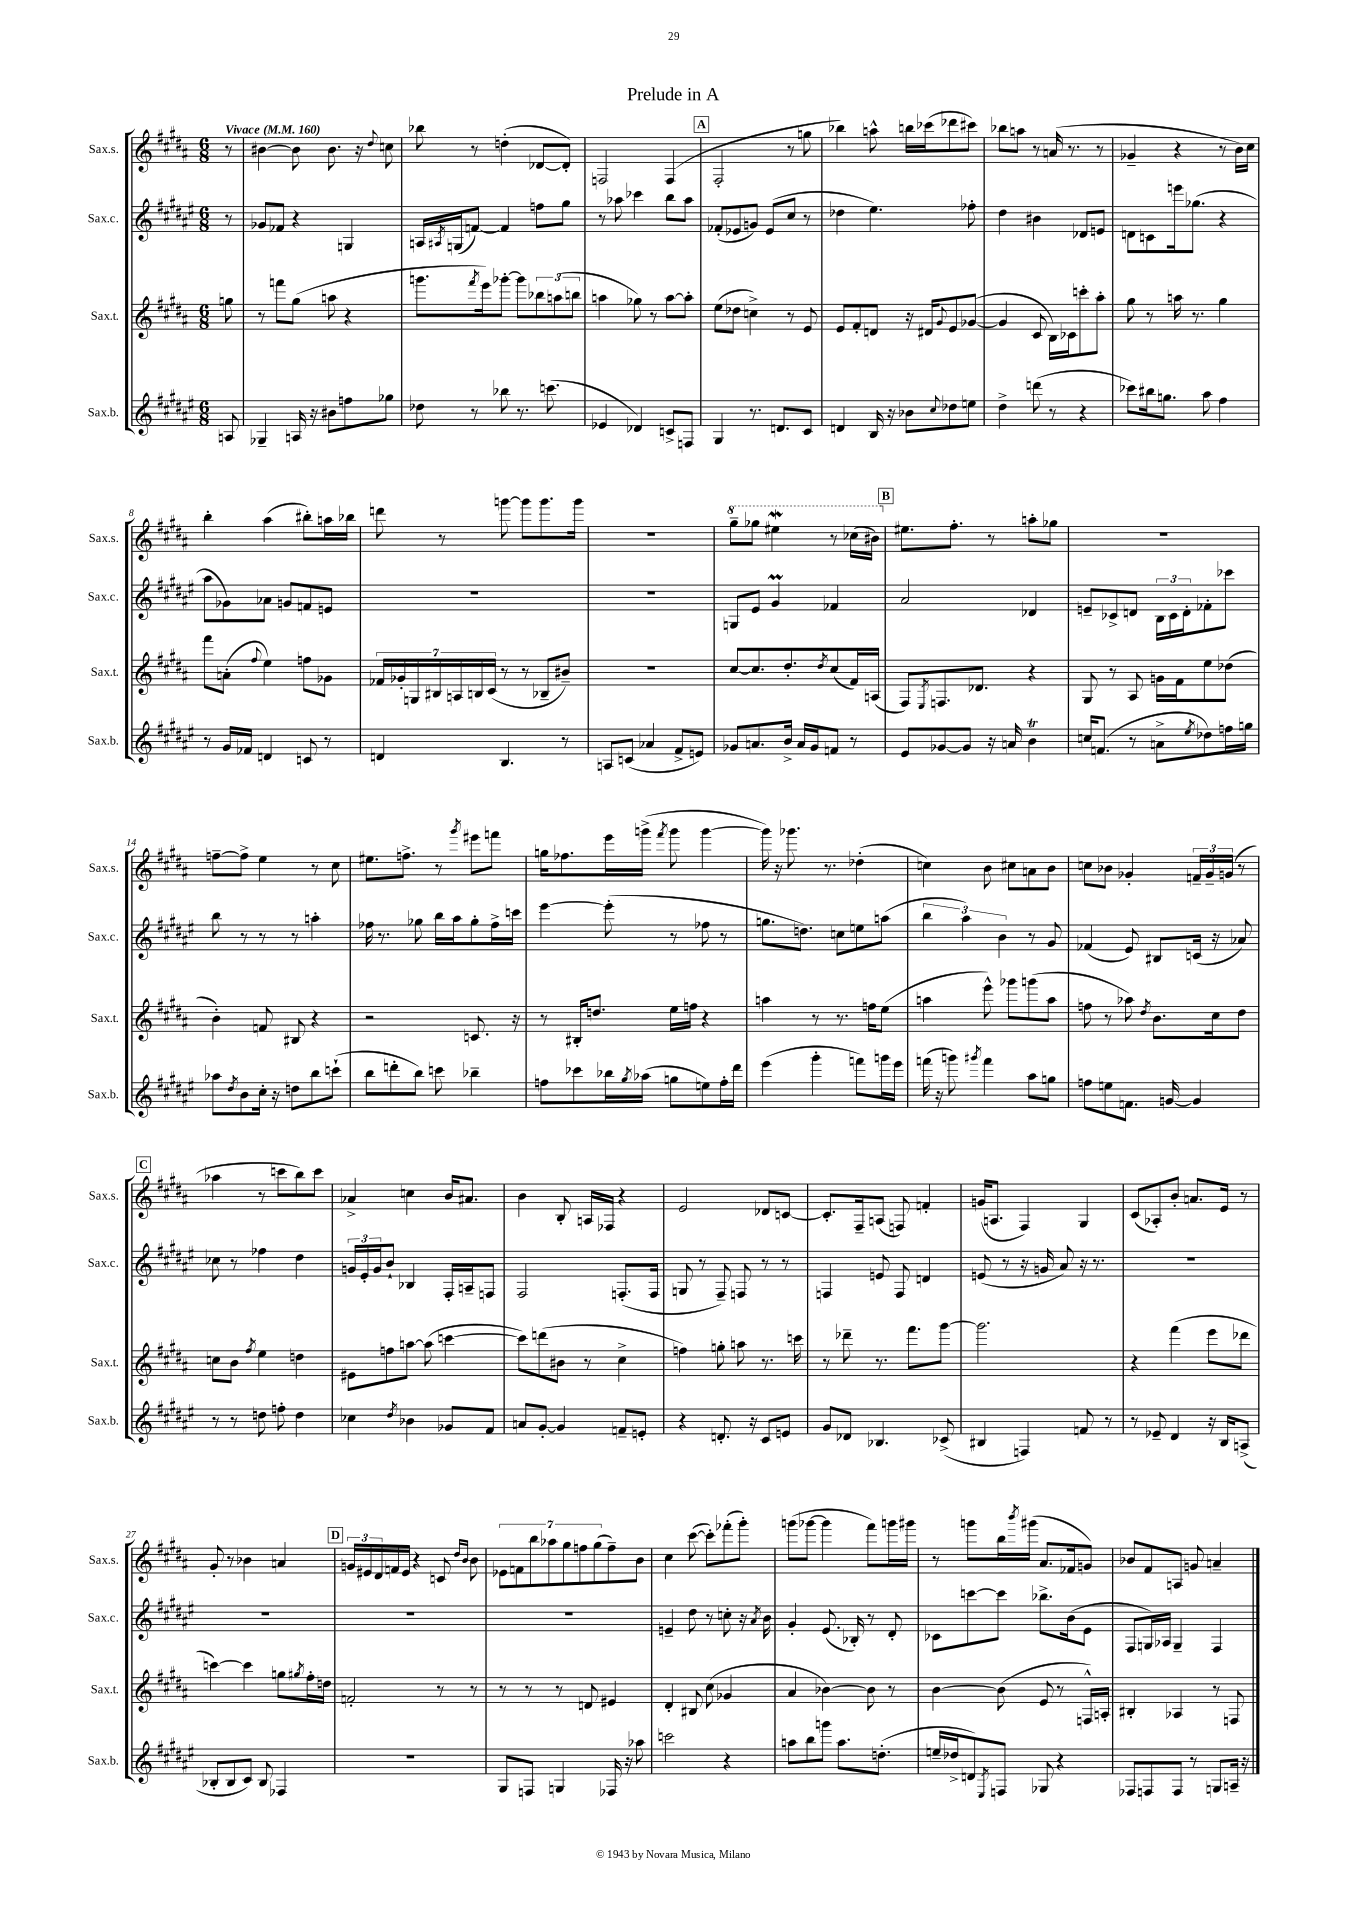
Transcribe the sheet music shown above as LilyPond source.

\header { title = "Prelude in A" }
<<
\new StaffGroup <<
\new Staff = "s0" \with { instrumentName = "Sax.s." shortInstrumentName = "Sax.s." } {
    \clef treble \key b \major \numericTimeSignature \time 6/8 \partial 8 \tempo "Vivace" 4 = 160
    r8 |
    bis'4~ bis'8 bis'8. r16 \appoggiatura { dis''8 } c''8 |
    bes''8 r8 d''4-.( des'8~ des'8-.) |
    f2 f4( |
    \mark \markup { \box "A" } fis2-. r8 g''8 |
    bes''4) a''8-^ b''16 ces'''16( des'''8 cis'''8) |
    bes''8 a''8 r8 a'16( r8. r8 |
    ges'4-- r4 r8 b'16) cis''16 |
    b''4-. ais''4( bis''8-.) a''16 bes''16 |
    d'''8 r8 g'''8~ g'''8 g'''8. g'''16 |
    R2. |
    \ottava #1 gis'''8-- ges'''8 eis'''4\mordent r8 ces'''16( bis''16) \ottava #0 |
    \mark \markup { \box "B" } eis''8. fis''8.-. r8 a''8-. ges''8 |
    R2. |
    f''8~-- f''8-> e''4 r8 cis''8 |
    eis''8. f''8.-> r8 \acciaccatura { gis'''8 } eis'''8 f'''8 |
    g''16 fes''8. e'''16 g'''16->( \acciaccatura { fis'''8 } g'''8 g'''4~ |
    g'''16) r16 ges'''8. r8. des''4-.( |
    c''4) b'8 cis''8 a'8 b'8 |
    c''8 bes'8 ges'4-. \tuplet 3/2 { f'16-- ges'16-- g'16( } r8 |
    \mark \markup { \box "C" } aes''4 r8 c'''8 b''8) c'''8 |
    aes'4-> c''4 b'16 ais'8. |
    b'4 b8-. a16 fes16 r4 |
    e'2 des'8 c'8~ |
    c'8.-. fis16-- a8( f8) f'4-. |
    g'16( a8. fis4) gis4 |
    cis'8( aes8-.) b'8-. a'8. e'16 r8 |
    gis'8-. r8 bes'4 a'4 |
    \mark \markup { \box "D" } \tuplet 3/2 { g'16 eis'16 dis'16 } f'16 eis'16 r4 c'8 \grace { dis''16 b'16 } b'8 |
    \tuplet 7/4 { ees'8 f'8 b''8 aes''8 gis''8 f''8 gis''8( } f''8--) b'8 |
    cis''4 cis'''8~( cis'''8-.) fes'''8-.( gis'''8-.) |
    g'''8( ges'''8~ ges'''4 fis'''8) g'''16 gis'''16 |
    r8 g'''8 b''16 \acciaccatura { b'''8 } gis'''16( ais'8. fes'16 g'8) |
    bes'8 fis'8 a8 g'8 a'4-- \bar "|." |
}
\new Staff = "s1" \with { instrumentName = "Sax.c." shortInstrumentName = "Sax.c." } {
    \clef treble \key fis \major \numericTimeSignature \time 6/8 \partial 8
    r8 |
    ges'8 fes'8 r4 g4 |
    a16 \acciaccatura { ais8 } g16( f'8~) f'4 f''8 gis''8 |
    r8 aes''8 ces'''4 b''8 aes''8 |
    \mark \markup { \box "A" } fes'8-.( ees'8 g'8) ees'8( cis''8 r8 |
    des''4 eis''4.) fes''8-. |
    dis''4 bis'4 des'8 e'8 |
    d'8 c'8 e'''16 ges''8.( r4 |
    ais''8 ges'8) aes'8 g'8 f'8 e'8 |
    R2. |
    R2. |
    g8 eis'8 gis'4\prall fes'4 |
    \mark \markup { \box "B" } ais'2 des'4 |
    e'8-- ces'8-> d'8 \tuplet 3/2 { b16 ces'16 d'16-. } fes'8-. ces'''8 |
    b''8 r8 r8 r8 a''4-. |
    fes''16 r8. ges''8 b''16 ais''16 ges''8-. fes''16-> c'''16 |
    eis'''4~ eis'''8-.( r8 fes''8 r8 |
    g''8. d''8.) c''8 e''8 a''8( |
    \tuplet 3/2 { b''4 ais''4) b'4 } r8 gis'8 |
    fes'4( eis'8) bis8 c'16( r16 aes'8) |
    \mark \markup { \box "C" } ces''8 r8 fes''4 dis''4 |
    \tuplet 3/2 { g'16 eis'16-. g'16 } b'8-! bes4 fis16-. a16-- f8 |
    fis2 f8.-.( f16 |
    g8 r8 fis8--) f8 r8 r8 |
    f4 e'8 f8 d'4 |
    e'8( r8 r16 g'16 ais'8) r16 r8. |
    R2. |
    R2. |
    \mark \markup { \box "D" } R2. |
    R2. |
    e'4-- dis''8 r8 c''8-. r16 \acciaccatura { ais'8 } b'16 |
    gis'4-. eis'8.( bes16-.) r8 dis'8-. |
    ces'8 c'''8~ c'''8 bes''8.-> b'16( eis'8 |
    fis8 g16) aes16 g4-- fis4 \bar "|." |
}
\new Staff = "s2" \with { instrumentName = "Sax.t." shortInstrumentName = "Sax.t." } {
    \clef treble \key b \major \numericTimeSignature \time 6/8 \partial 8
    g''8 |
    r8 f'''8 gis''8( a''8 r4 |
    g'''8. \acciaccatura { fis'''8 } e'''16) ges'''8~-. ges'''8 \tuplet 3/2 { bes''8 a''8( b''8 } |
    a''4 ges''8) r8 a''8~ a''8-. |
    \mark \markup { \box "A" } e''8( des''8 c''4->) r8 e'8 |
    e'8 fis'8-. d'8 r16 dis'16 \appoggiatura { gis'8 } e'8 ges'8~( |
    ges'4 cis'8 b16) ces'16 c'''8-. ais''8-. |
    gis''8 r8 a''16 r8. gis''4 |
    fis'''8 a'8-.( \appoggiatura { fis''8 } e''4) f''8 ges'8 |
    \tuplet 7/4 { fes'16 ges'16-. g16 bis16 a16 b16 cis'16( } r8 r8 bes8-- bis'8--) |
    r2. |
    cis''8~ cis''8. dis''8.-. \acciaccatura { dis''8 } cis''8( fis'16) a16( |
    \mark \markup { \box "B" } fis8) \acciaccatura { e8 } f8. des'8. r4 |
    gis8 r8 ais8 g'16 fis'16 e''8 des''8( |
    b'4-.) f'8 bis8 r4 |
    r2 c'8. r16 |
    r8 bis16-. d''8. e''16 f''16 r4 |
    a''4 r8 r8. f''16 e''8( |
    a''4 e'''8-^) ges'''8 g'''8( a''8 |
    f''8 r8 aes''8) \acciaccatura { dis''8 } b'8. cis''16 dis''8 |
    \mark \markup { \box "C" } c''8 b'8 \acciaccatura { fis''8 } e''4 d''4 |
    eis'8 f''8 a''8~ a''8( c'''4~ |
    c'''8) d'''8( bis'8 r8 cis''4-> |
    f''4) g''8-. a''8 r8. c'''16 |
    r8 des'''8-- r8. fis'''8. gis'''8~ |
    gis'''2. |
    r4 fis'''4( e'''8 des'''8 |
    c'''4~) c'''4 g''8 \acciaccatura { gis''8 } fis''16-. d''16 |
    \mark \markup { \box "D" } f'2-. r8 r8 |
    r8 r8 r8 d'8 eis'4 |
    dis'4-. bis8 cis''8( ges'4 |
    ais'4 bes'4~) bes'8 r8 |
    b'4~ b'8( e'8 r8 f16-^) a16-. |
    bis4-. aes4 r8 f8 \bar "|." |
}
\new Staff = "s3" \with { instrumentName = "Sax.b." shortInstrumentName = "Sax.b." } {
    \clef treble \key fis \major \numericTimeSignature \time 6/8 \partial 8
    a8 |
    ges4-- a16 r16 bis'8 f''8 ges''8 |
    des''8 r8 bes''8 r8. c'''8.( |
    ees'4 des'4) c'8-> f8 |
    \mark \markup { \box "A" } gis4 r8. d'8. cis'8 |
    d'4 b16 r16 bes'8 \appoggiatura { cis''8 } des''8 e''8 |
    dis''4-> d'''8( r8 r4 |
    ces'''8) bis''16 g''8. ais''8 fis''4 |
    r8 gis'16 fes'16 d'4 c'8 r8 |
    d'4 b4. r8 |
    a8 c'8( aes'4 fis'8-> e'8) |
    ges'8 a'8. b'16-> a'16 ges'16 f'8 r8 |
    \mark \markup { \box "B" } eis'8 ges'8~ ges'8 r16 a'16 b'4\trill |
    c''16 f'8.( r8 a'8-> \acciaccatura { eis''8 } des''8) f''16 g''16 |
    aes''8 \acciaccatura { dis''8 } b'8 cis''16-. r16 d''8 b''8 c'''8-!( |
    b''8 d'''8-. b''8) c'''8 bes''4-- |
    f''8 ces'''8 bes''16 \acciaccatura { gis''8 } aes''16( g''8 e''8) f''16-. dis'''16 |
    eis'''4( gis'''4-. f'''8) g'''16 eis'''16 |
    f'''16( r16 g'''8) \acciaccatura { gis'''8 } f'''4 ais''8 g''8 |
    f''8 e''8 f'8. g'16~ g'4 |
    \mark \markup { \box "C" } r8 r8 d''8 f''8-. d''4 |
    ces''4 \acciaccatura { dis''8 } bes'4 ges'8 fis'8 |
    a'8 gis'8~-. gis'4 f'8-- e'8-. |
    r4 d'8.-. r16 cis'8 e'8 |
    gis'8 des'8 bes4. ces'8->( |
    bis4 f4) f'8 r8 |
    r8 ees'8-- dis'4 r16 b16 a8->( |
    bes8-. bes8 cis'8) bes8 fes4 |
    \mark \markup { \box "D" } R2. |
    gis8 f8 g4 fes16 r16 aes''8 |
    c'''2 r4 |
    a''8 b''8 g'''8 a''8. d''8.-.( |
    e''16-- des''16-> d'8) \acciaccatura { eis8 } f8 ges8 r4 |
    fes8 f8 f8 r8 g8 a16-- r16 \bar "|." |
}
>>
>>
